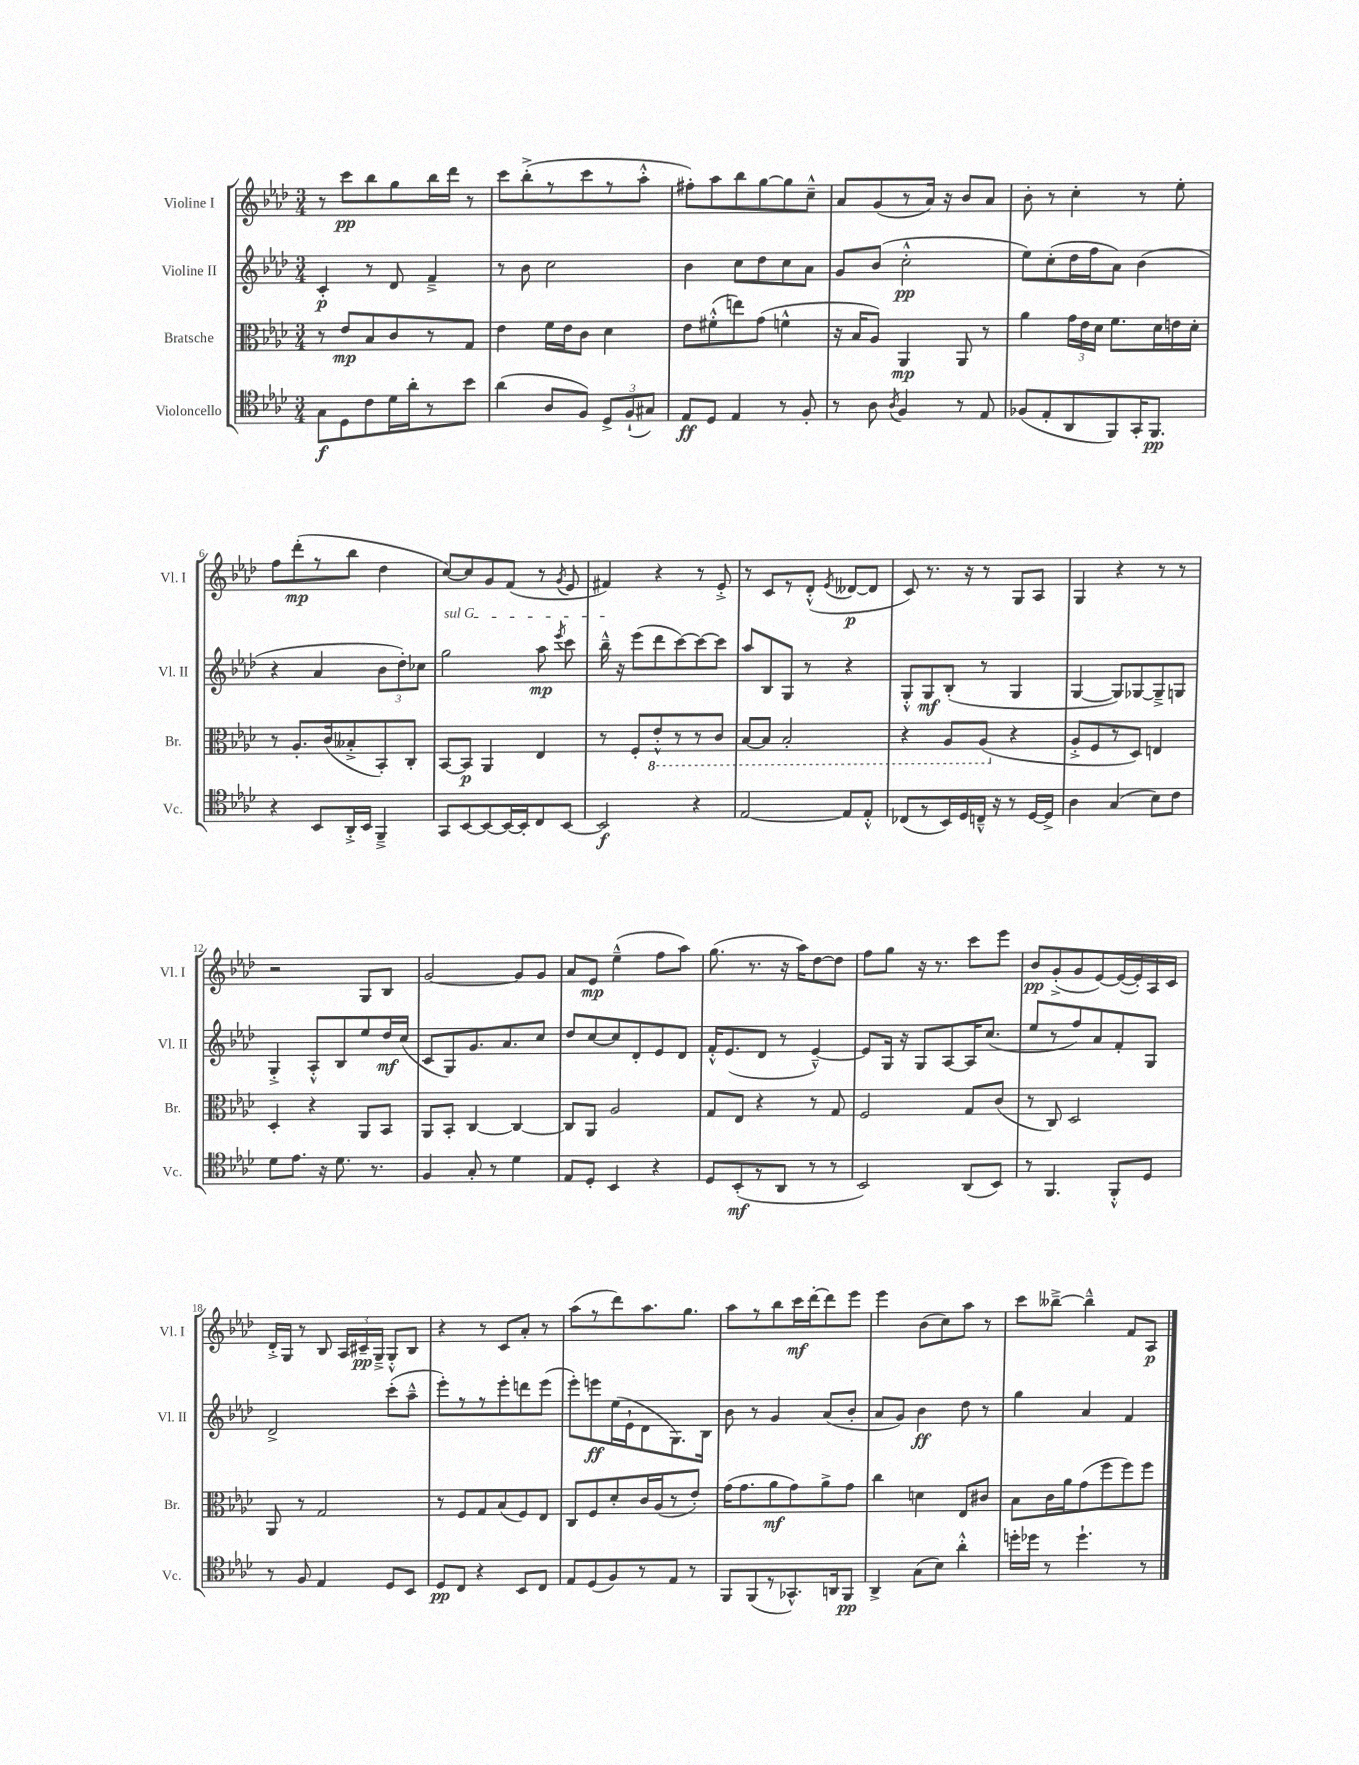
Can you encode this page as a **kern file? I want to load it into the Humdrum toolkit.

**kern	**dynam	**kern	**dynam	**kern	**dynam	**kern	**dynam
*part4	*part4	*part3	*part3	*part2	*part2	*part1	*part1
*staff4	*staff4	*staff3	*staff3	*staff2	*staff2	*staff1	*staff1
*I"Violoncello	*	*I"Bratsche	*	*I"Violine II	*	*I"Violine I	*
*I'Vc.	*	*I'Br.	*	*I'Vl. II	*	*I'Vl. I	*
*clefC4	*	*clefC3	*	*clefG2	*	*clefG2	*
*k[b-e-a-d-]	*	*k[b-e-a-d-]	*	*k[b-e-a-d-]	*	*k[b-e-a-d-]	*
*M3/4	*	*M3/4	*	*M3/4	*	*M3/4	*
=1	=1	=1	=1	=1	=1	=1	=1
8G\L	f	8r	.	4c'/	p	8r	.
8D-\	.	8e-/L	mp	.	.	8ccc\L	pp
8c\	.	8B-/	.	8r	.	8bb-\	.
16d-\L	.	8c/	.	8d-/	.	8gg\	.
16a-'\J	.	.	.	.	.	.	.
8r	.	8r	.	4f~^/	.	16bb-\L	.
.	.	.	.	.	.	16ddd-\JJ	.
8b-\J	.	8G/J	.	.	.	8r	.
=2	=2	=2	=2	=2	=2	=2	=2
(4a-\	.	4e-\	.	8r	.	8ccc\L	.
.	.	.	.	8b-\	.	(8bb-'^\	.
8A-/L	.	16f\LL	.	2cc\	.	8r	.
.	.	16e-\J	.	.	.	.	.
8F/J)	.	8c\J	.	.	.	8ccc\	.
12D-^/L	.	4d-\	.	.	.	8r	.
(12F`/	.	.	.	.	.	.	.
.	.	.	.	.	.	8aa-'^^\J	.
12G#X/J)	.	.	.	.	.	.	.
=3	=3	=3	=3	=3	=3	=3	=3
8E-/L	ff	8e-\L	.	4b-\	.	8ff#X'\L)	.
8D-/J	.	(8f#X'^^\	.	.	.	8aa-\	.
4E-/	.	8een\)	.	8cc\L	.	8bb-\	.
.	.	(8g\J	.	8dd-\	.	[8gg\	.
8r	.	4fn^^\	.	8cc\	.	8gg\]	.
8F'/	.	.	.	8a-\J	.	8cc~^^\J	.
=4	=4	=4	=4	=4	=4	=4	=4
8r	.	16r	.	8g/L	.	8a-/L	.
.	.	16B-/KL	.	.	.	.	.
8A-\	.	8A-/J)	.	(8b-/J	.	(8g/	.
8qA-/	.	.	.	.	.	.	.
4F/	.	4AA-/	mp	2cc'^^\	pp	8r	.
.	.	.	.	.	.	16a-/Jk)	.
.	.	.	.	.	.	16r	.
8r	.	8AA-/	.	.	.	8b-/L	.
8E-/	.	8r	.	.	.	8a-/J	.
=5	=5	=5	=5	=5	=5	=5	=5
(8F-X/L	.	4a-\	.	8ee-\L)	.	8b-'\	.
8E-'/	.	.	.	(8cc'\	.	8r	.
8AA-/	.	24g\LL	.	16dd-\L	.	4cc'\	.
.	.	24e-\	.	.	.	.	.
.	.	.	.	16ff\J	.	.	.
.	.	24d-\JJ	.	.	.	.	.
8FF/)	.	8.f\L	.	8a-\J)	.	.	.
16GG'/K	.	.	.	(4b-\	.	8r	.
8.FF/J	pp	16d-\L	.	.	.	.	.
.	.	16en\	.	.	.	8ee-'\	.
.	.	16d-'\JJ	.	.	.	.	.
!!LO:LB:g=z
=6	=6	=6	=6	=6	=6	=6	=6
4r	.	8r	.	4r	.	8ff\L	.
.	.	8.A-'/L	.	.	.	(8ddd-'\	mp
8BB-/L	.	.	.	4a-/	.	8r	.
.	.	(16c/k	.	.	.	.	.
16AA-'^/L	.	8B--X'^/	.	.	.	8bb-\J	.
16BB-/JJ	.	.	.	.	.	.	.
4FF~^/	.	8BB-'/)	.	12b-\L	.	4dd-\	.
.	.	.	.	12dd-'\)	.	.	.
.	.	8C'/J	.	.	.	.	.
.	.	.	.	12cc-X\J	.	.	.
=7	=7	=7	=7	=7	=7	=7	=7
!	!	!	!	!LO:TX:a:i:t=sul G	!	!	!
8GG/L	.	[8BB-/L	.	2gg\	.	[8cc/L)	.
[8BB-/	.	8BB-/J]	p	.	.	8cc/]	.
8BB-/_	.	4AA-/	.	.	.	8g/	.
16BB-/L_	.	.	.	.	.	(8f/J	.
16BB-'/J]	.	.	.	.	.	.	.
8C/	.	4E-/	.	8aa-\	mp	8r	.
.	.	.	.	8qeee-/	.	8qg/	.
[8BB-/J	.	.	.	8ccc\	.	8e-/	.
=8	=8	=8	=8	=8	=8	=8	=8
2BB-/]	f	8r	.	16bb-~^^\	.	4f#X/)	.
.	.	.	.	16r	.	.	.
.	.	8F'/L	.	(8eee-\L	.	.	.
*	*	*8ba	*	*	*	*	*
.	.	8E-'^^/	.	8ddd-\	.	4r	.
.	.	8r	.	[8ccc\)	.	.	.
4r	.	8r	.	8ccc\_	.	8r	.
.	.	8C/J	.	8ccc\J]	.	8e-'^/	.
=9	=9	=9	=9	=9	=9	=9	=9
[2E-/	.	[8BB-/L	.	8aa-/L	.	8r	.
.	.	8BB-/J]	.	8B-/	.	8c/L	.
.	.	2BB-'/	.	8G/J	.	8r	.
.	.	.	.	8r	.	(8d-'^^/J	.
.	.	.	.	.	.	8qe-/	.
8E-/L]	.	.	.	4r	.	[8d--X/L	p
8E-'^^/J	.	.	.	.	.	8d--/J]	.
=10	=10	=10	=10	=10	=10	=10	=10
(8C-X/L	.	4r	.	8G'^^/L	.	8c/)	.
8r	.	.	.	8G/	mf	8.r	.
16BB-/L)	.	8AA-/L	.	(8B-'/J	.	.	.
16D-/	.	.	.	.	.	16r	.
16Cn~^^/JJ	.	(8AA-/J	.	8r	.	8r	.
16r	.	.	.	.	.	.	.
*	*	*X8ba	*	*	*	*	*
8r	.	4r	.	4G/	.	8G/L	.
[16D-/LL	.	.	.	.	.	8A-/J	.
16D-^/JJ]	.	.	.	.	.	.	.
=11	=11	=11	=11	=11	=11	=11	=11
4A-\	.	8A-'^/L	.	[4G/	.	4G/	.
.	.	8F/	.	.	.	.	.
(4G/	.	8r	.	8G/L])	.	4r	.
.	.	8D-/J)	.	[8G-X/	.	.	.
8B-\L)	.	4En/	.	8G-~^/]	.	8r	.
8c\J	.	.	.	8Gn/J	.	8r	.
!!LO:LB:g=z
=12	=12	=12	=12	=12	=12	=12	=12
8d-\L	.	4D-'/	.	4G'^/	.	2r	.
8.e-\J	.	.	.	.	.	.	.
.	.	4r	.	8A-'^^/L	.	.	.
16r	.	.	.	.	.	.	.
8.d-\	.	.	.	8B-/	.	.	.
.	.	8AA-/L	.	8ee-/	.	8G/L	.
8.r	.	.	.	.	.	.	.
.	.	8BB-/J	.	16dd-/L	mf	8B-/J	.
.	.	.	.	(16cc/JJ	.	.	.
=13	=13	=13	=13	=13	=13	=13	=13
4F/	.	8AA-/L	.	8c/L	.	[2g/	.
.	.	8BB-'/J	.	8G/)	.	.	.
8G'/	.	[4C/	.	8.g/	.	.	.
8r	.	.	.	.	.	.	.
.	.	.	.	8.a-/	.	.	.
4d-\	.	4C/_	.	.	.	8g/L]	.
.	.	.	.	8cc/J	.	8g/J	.
=14	=14	=14	=14	=14	=14	=14	=14
8E-/L	.	8C/L]	.	8dd-/L	.	8a-/L	.
8D-'/J	.	8AA-/J	.	[8cc/	.	8e-/J	mp
4BB-/	.	2A-/	.	8cc/]	.	(4ee-~^^\	.
.	.	.	.	8d-'/	.	.	.
4r	.	.	.	8e-/	.	8ff\L	.
.	.	.	.	8d-/J	.	8aa-\J)	.
=15	=15	=15	=15	=15	=15	=15	=15
8D-/L	.	8G/L	.	16f'^^/KL	.	(8.gg\	.
.	.	.	.	(8.e-/	.	.	.
(8BB-'/	mf	8E-/J	.	.	.	.	.
.	.	.	.	.	.	8.r	.
8r	.	4r	.	8d-/J	.	.	.
8AA-/J	.	.	.	8r	.	16r	.
.	.	.	.	.	.	16aa-\KL)	.
8r	.	8r	.	[4e-~^^/)	.	[8dd-\	.
8r	.	8G/	.	.	.	8dd-\J]	.
=16	=16	=16	=16	=16	=16	=16	=16
2BB-/)	.	2F/	.	8e-/L]	.	8ff\L	.
.	.	.	.	16G/Jk	.	8gg\J	.
.	.	.	.	16r	.	.	.
.	.	.	.	8G/L	.	16r	.
.	.	.	.	.	.	8.r	.
.	.	.	.	[8A-/	.	.	.
(8AA-/L	.	8G/L	.	16A-/K]	.	8ccc\L	.
.	.	.	.	(8.cc/J	.	.	.
8BB-/J)	.	(8c/J	.	.	.	8eee-\J	.
=17	=17	=17	=17	=17	=17	=17	=17
8r	.	8r	.	8ee-/L	.	8b-/L	pp
4.FF/	.	8C/)	.	8r	.	(8g'^/	.
.	.	2D-/	.	8ff/)	.	8g/	.
.	.	.	.	8a-/	.	[8e-/)	.
8FF'^^/L	.	.	.	8f'/	.	(16e-/L_	.
.	.	.	.	.	.	16e-'/])	.
8D-/J	.	.	.	8G/J	.	16A-/	.
.	.	.	.	.	.	16c/JJ	.
!!LO:LB:g=z
=18	=18	=18	=18	=18	=18	=18	=18
8r	.	8AA-/	.	2d-^/	.	16d-'^/LL	.
.	.	.	.	.	.	16G/JJ	.
8F/	.	8r	.	.	.	8r	.
4E-/	.	2G/	.	.	.	8B-/	.
.	.	.	.	.	.	24A-/LL	.
.	.	.	.	.	.	24c#X~/	pp
.	.	.	.	.	.	24G~^/JJ	.
8D-/L	.	.	.	(8ccc'\L	.	8G'^^/L	.
8BB-/J	.	.	.	8aa-~^^\J	.	8B-/J	.
=19	=19	=19	=19	=19	=19	=19	=19
8D-/L	pp	8r	.	8eee-'\L)	.	4r	.
8C/J	.	8F/L	.	8r	.	.	.
4r	.	8G/	.	8r	.	8r	.
.	.	(8B-/	.	8eee-'\	.	8c/L	.
8BB-/L	.	8F/)	.	8dddn\	.	8a-'/J	.
8C/J	.	8E-/J	.	(8eee-\J	.	8r	.
=20	=20	=20	=20	=20	=20	=20	=20
8E-/L	.	8C/L	.	8eee-'\L)	.	(8aa-\L	.
(8D-/	.	8F/	.	8eeen\	ff	8r	.
8F/)	.	8d-'/	.	(16ee-\L	.	8ddd-\)	.
.	.	.	.	16e-`\J	.	.	.
8r	.	16c/L	.	8d-\	.	8.aa-\	.
.	.	(16A-/J	.	.	.	.	.
8E-/J	.	8r	.	8.G\)	.	.	.
.	.	.	.	.	.	8.gg\J	.
8r	.	8e-'/J)	.	.	.	.	.
.	.	.	.	16B-\Jk	.	.	.
=21	=21	=21	=21	=21	=21	=21	=21
8FF/L	.	(16g\KL	.	8b-\	.	8aa-\L	.
.	.	8.g\	.	.	.	.	.
(8FF/	.	.	.	8r	.	8r	.
8r	.	8a-\	mf	4g/	.	8bb-\	.
8.GG-X^^/)	.	8g\)	.	.	.	16ccc\L	mf
.	.	.	.	.	.	[16ddd-'\J	.
.	.	8a-^\	.	(8a-/L	.	8ddd-\]	.
16AAn/k	.	.	.	.	.	.	.
8FF/J	pp	8g\J	.	8b-'/J	.	8eee-\J	.
=22	=22	=22	=22	=22	=22	=22	=22
4AA-^/	.	4cc\	.	8a-/L	.	4eee-\	.
.	.	.	.	8g/J)	.	.	.
(8G\L	.	4dn\	.	4b-\	ff	(8b-\L	.
8B-\J)	.	.	.	.	.	8cc\)	.
4a-'^^\	.	8E-/L	.	8dd-\	.	8aa-\J	.
.	.	8c#X/J	.	8r	.	8r	.
=23	=23	=23	=23	=23	=23	=23	=23
16ddn'\LL	.	8B-\L	.	4gg\	.	8ccc\L	.
16dd-X\JJ	.	.	.	.	.	.	.
8r	.	16c\L	.	.	.	[8bb--X~^\J	.
.	.	16a-\J	.	.	.	.	.
4.dd-`\	.	(8g\	.	4a-/	.	4bb--~^^\]	.
.	.	8ff\	.	.	.	.	.
.	.	8ff\)	.	4f/	.	8f/L	.
8r	.	8ff\J	.	.	.	8A-/J	p
==	==	==	==	==	==	==	==
*-	*-	*-	*-	*-	*-	*-	*-
